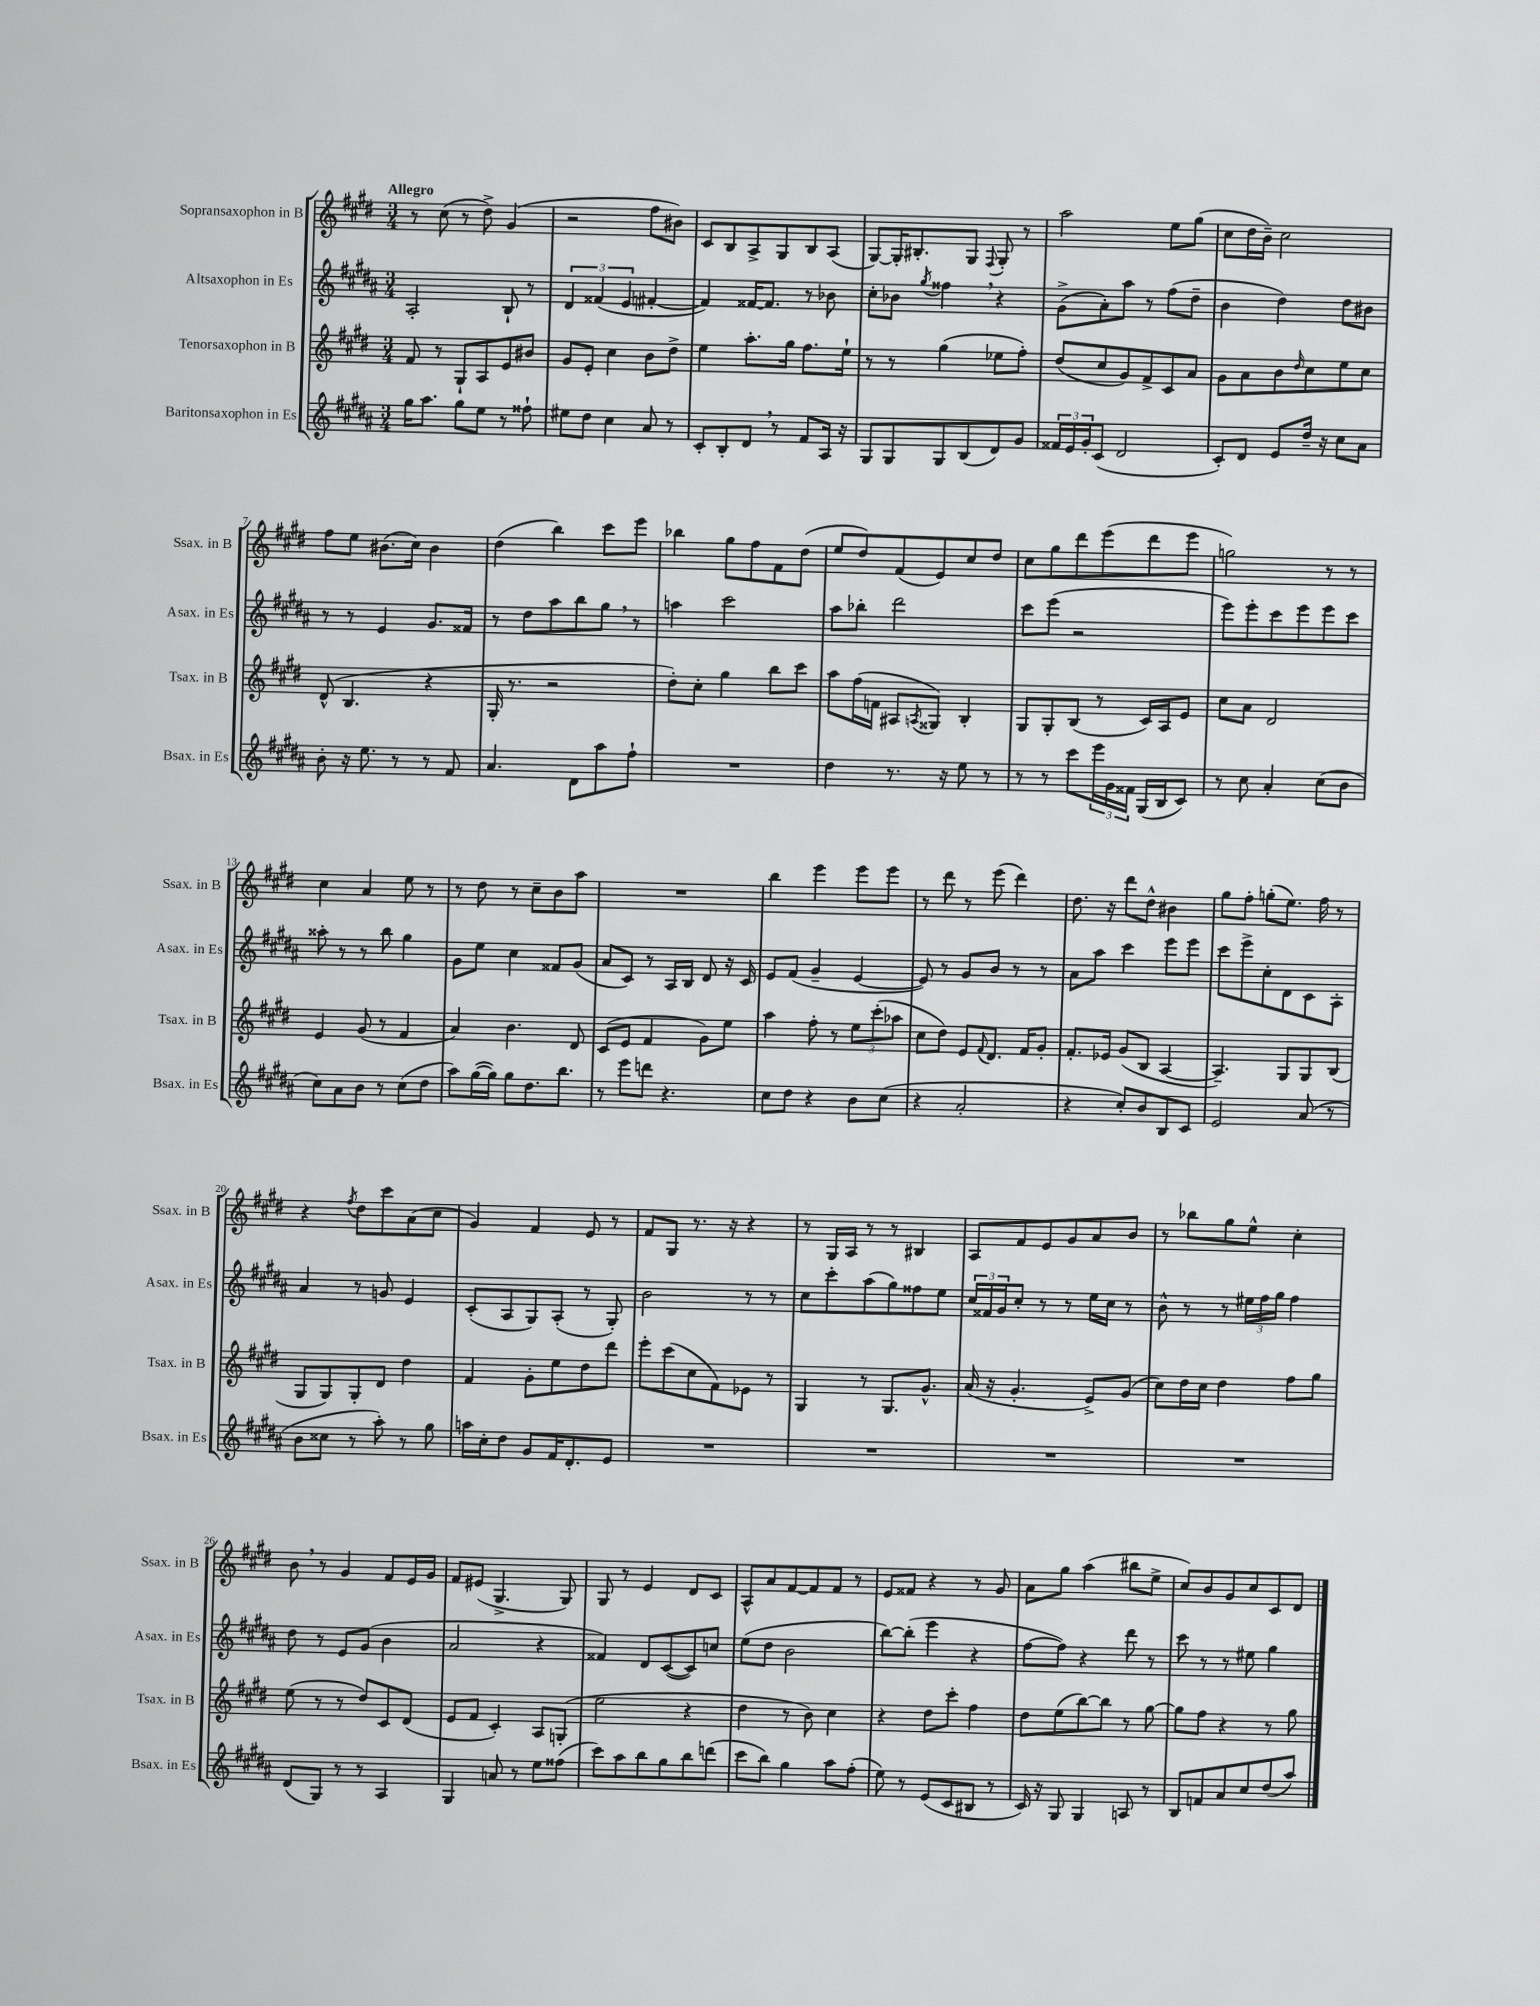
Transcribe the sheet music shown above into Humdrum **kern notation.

**kern	**kern	**kern	**kern
*part4	*part3	*part2	*part1
*staff4	*staff3	*staff2	*staff1
*I"Baritonsaxophon in Es	*I"Tenorsaxophon in B	*I"Altsaxophon in Es	*I"Sopransaxophon in B
*I'Bsax. in Es	*I'Tsax. in B	*I'Asax. in Es	*I'Ssax. in B
*clefG2	*clefG2	*clefG2	*clefG2
*k[f#c#g#d#a#]	*k[f#c#g#d#]	*k[f#c#g#d#a#]	*k[f#c#g#d#]
*M3/4	*M3/4	*M3/4	*M3/4
=1	=1	=1	=1
!	!	!	!LO:TX:a:B:t=Allegro
16gg#\KL	8f#/	2A#'/	8r
8.aa#\J	.	.	.
.	8r	.	(8cc#\
8gg#\L	8G#`/L	.	8r
8ee\J	8A/	.	8dd#^\)
8r	8e/	8B`/	(4g#/
8ff##X`\	8b#X/J	8r	.
=2	=2	=2	=2
8ee#X\L	8g#/L	6d#/	2r
8dd#\J	8e'/J	.	.
.	.	(6f##X/	.
4cc#\	4cc#\	.	.
.	.	6e/	.
8a#/	8b\L	[4f#X'/	8ff#\L
8r	8dd#^\J	.	8b#X\J)
=3	=3	=3	=3
8c#'/L	4ee\	4f#/])	8c#/L
8B'/	.	.	8B/
8d#,/J	8.aa'\L	[16f##X/KL	8A^/
.	.	8.f##/J]	.
8r	.	.	8G#/
.	16gg#\Jk	.	.
8f#/L	8.ff#\L	8r	8B/
16A#/Jk	.	8b-X\	(8A/J
16r	16ee`\Jk	.	.
=4	=4	=4	=4
8G#/L	8r	8cc#'\L	[8G#/L)
8G#/	8r	8b-X\J	16G#'/K]
.	.	.	8.B#X'/
.	.	8qgg#/	.
8G#/	(4gg#\	4ff##X,\	.
(8B/	.	.	8G#/J
.	.	.	8qqF#/
8d#/)	8ee-X\L	4r	8G#'/
8g#/J	8ff#'\J)	.	8r
=5	=5	=5	=5
24f##X/LL	(8dd#/L	(8g#^\L	2aa\
24e/	.	.	.
24g#'/J	.	.	.
(8c#/J	8cc#/	8a#'\)	.
2d#/	8g#/)	8aa#\J	.
.	8f#^/	8r	.
.	8c#/	(8ff#\L	8ee\L
.	8a/J	8dd#~\J	(8gg#\J
=6	=6	=6	=6
8c#'/L)	8g#\L	4b\	8cc#\L
8d#/J	8a\	.	16dd#\L
.	.	.	16b~\JJ)
8e/L	8b\	4dd#\)	2cc#\
.	16qqdd#/	.	.
16dd#~/Jk	8cc#\	.	.
16r	.	.	.
8cc#\L	8ee\	8dd#\L	.
8a#\J	8cc#\J	8b#X\J	.
!!LO:LB:g=z
=7	=7	=7	=7
8b'\	(8d#^^/	8r	8ff#\L
16r	4.B/	8r	8ee\J
8.ee\	.	.	.
.	.	4e/	(8.b#X\L
8r	.	.	.
.	.	.	16cc#\Jk)
8r	4r	8.g#/L	4b#\
8f#/	.	.	.
.	.	16f##X/Jk	.
=8	=8	=8	=8
4.a#/	16G#'/	8r	(4dd#\
.	8.r	.	.
.	.	8dd#\L	.
.	2r	8aa#\	4bb\)
8d#\L	.	8bb\	.
8aa#\	.	8gg#,\J	8ccc#\L
8ff#`\J	.	8r	8eee\J
=9	=9	=9	=9
2.r	8dd#'\L)	4aan\	4bb-X\
.	8cc#'\J	.	.
.	4gg#\	2ccc#\	8gg#\L
.	.	.	8ff#\
.	8bb\L	.	8f#\
.	8ccc#\J	.	(8dd#\J
=10	=10	=10	=10
4dd#\	8aa\L	8aa#\L	8ee/L
.	(16ff#\L	8bb-X'\J	8dd#/)
.	16fn\JJ	.	.
8.r	8A#X/L	2ddd#\	(8f#/
.	8qAn/	.	.
.	8G##X/J)	.	8e/)
16r	.	.	.
8ee\	4B'/	.	8cc#/
8r	.	.	8dd#/J
=11	=11	=11	=11
8r	8G#/L	8ccc#\L	8cc#\L
8r	8G#'/	(8eee\J	8gg#\
8ccc#\L	(8B/J	2r	8ddd#\
24eee\L	8r	.	(8eee\
24g#\	.	.	.
24f##X\JJ	.	.	.
(16G#/LL	16c#/LL)	.	8ddd#\
16B/J	16A/J	.	.
8c#/J)	8e/J	.	8eee\J
=12	=12	=12	=12
8r	8cc#\L	8eee\L)	2ggn\)
8cc#\	8a\J	8eee'\	.
4a#'/	2d#/	8ccc#\	.
.	.	8eee\	.
(8cc#\L	.	8eee\	8r
8b\J	.	8ccc#\J	8r
!!LO:LB:g=z
=13	=13	=13	=13
8cc#\L)	4e/	8aa##X'\	4cc#\
8a#\	.	8r	.
8b\J	(8g#/	8r	4a/
8r	8r	8bb\	.
(8cc#\L	4f#/	4gg#\	8ee\
8dd#\J	.	.	8r
=14	=14	=14	=14
8aa#\L)	4a/)	8g#\L	8r
([16gg#\L	.	8ee\J	8dd#\
16gg#\JJ])	.	.	.
8gg#\L	4.b\	4cc#\	8r
8.dd#\	.	.	8cc#~\L
.	.	8f##X/L	8b\
8.bb\J	.	.	.
.	8d#/	(8g#/J	8aa\J
=15	=15	=15	=15
8r	(8c#/L	8a#/L	2.r
8eee\L	8e/J	8c#/J)	.
8dddn\J	4f#/	8r	.
4.r	.	16A#/LL	.
.	.	16B/JJ	.
.	8g#\L)	8d#/	.
.	8ee\J	16r	.
.	.	16c#/	.
=16	=16	=16	=16
8cc#\L	4aa\	8e/L	4bb\
8dd#\J	.	(8f#/J	.
4r	8ff#'\	4g#~/	4eee\
.	8r	.	.
8b\L	12ee\L	[4e/	8eee\L
.	(12ccc#'\	.	.
(8cc#\J	.	.	8eee\J
.	12aa-X\J	.	.
=17	=17	=17	=17
4r	8cc#\L	8e/])	8r
.	8dd#\J)	8r	8ddd#\
2a#'/	8e/L	8g#/L	8r
.	8qqf#/	.	.
.	8.d#/J	8b/J	(8eee\
.	.	8r	4ddd#\)
.	16f#/KL	.	.
.	8g#'/J	8r	.
=18	=18	=18	=18
4r	8.f#'/L	8a#\L	8.dd#\
.	.	8aa#\J	.
.	16e-X/Jk	.	16r
8cc#'/L)	(8g#/L	4ccc#\	8ddd#\L
8b/	8B/J	.	8dd#^^\J
8B/	[4A/	8eee\L	4b#X\
8c#/J	.	8eee\J	.
=19	=19	=19	=19
2e/	4.A~/])	8ccc#\L	8gg#\L
.	.	8eee^\	8ff#'\J
.	.	8cc#'\	(8ggn'\L
.	8G#/L	8d#\	8.ee\J)
(8a#/	8G#/	8c#\	.
.	.	.	16ff#\
8r	(8B/J	8A#'\J	8r
!!LO:LB:g=z
=20	=20	=20	=20
8b\L	8G#/L	4a#/	4r
8cc##X\J	8G#/)	.	.
.	.	.	8qff#/
8r	8G#'/	8r	8dd#\L
8aa#'\)	8d#/J	8gn/	8ccc#\
8r	4dd#\	4e/	(8a\
8gg#\	.	.	8cc#\J
=21	=21	=21	=21
16aan\LL	4f#/	(8c#'/L	4g#/)
16cc#'\J	.	.	.
8dd#\J	.	8A#/	.
8g#/L	8g#'\L	8G#/)	4f#/
16f#/K	8ee\	(8A#'/J	.
8.d#'/	.	.	.
.	8dd#\	8r	8e/
8e/J	8ddd#\J	8G#'/)	8r
=22	=22	=22	=22
2.r	8eee'\L	2b\	8f#/L
.	(8ccc#\	.	8G#/J
.	8cc#\	.	8.r
.	8f#\)	.	.
.	.	.	16r
.	8e-X\J	8r	4r
.	8r	8r	.
=23	=23	=23	=23
2.r	4G#/	8cc#\L	8r
.	.	8ccc#'\	16G#/LL
.	.	.	16A/JJ
.	8r	(8aa#\	8r
.	8.G#/L	8gg#\)	8r
.	.	8ff##X\	4B#X/
.	8.g#^^/J	.	.
.	.	8ee\J	.
=24	=24	=24	=24
2.r	(16a/	24cc#/LL	8A/L
.	.	24f##X/	.
.	16r	.	.
.	.	24g#/J	.
.	4.g#'/	8cc#'/J	8f#/
.	.	8r	8e/
.	.	8r	8g#/
.	8e^/L)	16ee\LL	8a/
.	.	16cc#\JJ	.
.	(8g#/J	8r	8b/J
=25	=25	=25	=25
2.r	8cc#\L)	8b^^\	8r
.	16dd#\L	8r	8bb-X\L
.	16cc#\JJ	.	.
.	4dd#\	8r	8gg#\
.	.	24ee#X\LL	8ee^^\J
.	.	24ff#\	.
.	.	24gg#\JJ	.
.	8ff#\L	4ff#\	4cc#'\
.	8gg#\J	.	.
!!LO:LB:g=z
=26	=26	=26	=26
(8d#/L	(8ee\	8dd#\	8b,\
8G#/J)	8r	8r	8r
8r	8r	8e/L	4g#/
8r	8dd#/L)	(8g#/J	.
4A#/	8c#/	4b\	8f#/L
.	(8d#/J	.	16e/L
.	.	.	16g#/JJ
=27	=27	=27	=27
4G#/	8e/L	2a#/	8f#/L
.	8f#/J	.	(8e#X/J
8an/	4c#'/)	.	4.G#^/
8r	.	.	.
8ee\L	8A/L	4r	.
(8ff##X\J	(8Gn'/J	.	8G#/)
=28	=28	=28	=28
8ccc#\L)	2ee\	4f##X/)	8G#/
8aa#\	.	.	8r
8bb\	.	8d#/L	4e/
8gg#\	.	([8c#/	.
8bb\	4r	8c#/])	8d#/L
(8dddn\J	.	8ccn/J	8c#/J
=29	=29	=29	=29
8ccc#\L	4dd#\	(8ee\L	8A^^/L
8bb\J)	.	8dd#\J	8a/
4gg#\	8r	2b\	[8f#/
.	8b\)	.	8f#/]
8aa#\L	4cc#\	.	8f#/J
(8ff#'\J	.	.	8r
=30	=30	=30	=30
8ee\)	4r	[8bb\L)	8e/L
8r	.	(8bb'\J]	8f##X/J
(8e/L	8dd#\L	4eee\	4r
8c#/	8ccc#'\J	.	.
8B#X/J	4ff#\	4r	8r
8r	.	.	8g#/
=31	=31	=31	=31
16c#/)	8dd#\L	[8ff#\L	8a\L
16r	.	.	.
8G#/	(8ee\	8ff#\J])	8gg#\J
4G#/	[8bb\)	4r	(4aa\
.	8bb\J]	.	.
8An/	8r	8ddd#\	8bb#X\L
8r	[8gg#\	8r	8ee^\J
=32	=32	=32	=32
8B/L	8gg#\L]	8ccc#\	8cc#/L)
8fn/	8ff#\J	8r	8b/
8a#/	4r	8r	8g#/
8cc#/	.	8ee#X\	8cc#/
(8dd#/	8r	4gg#\	8c#/
8aa#/J)	8gg#\	.	8d#/J
==	==	==	==
*-	*-	*-	*-
